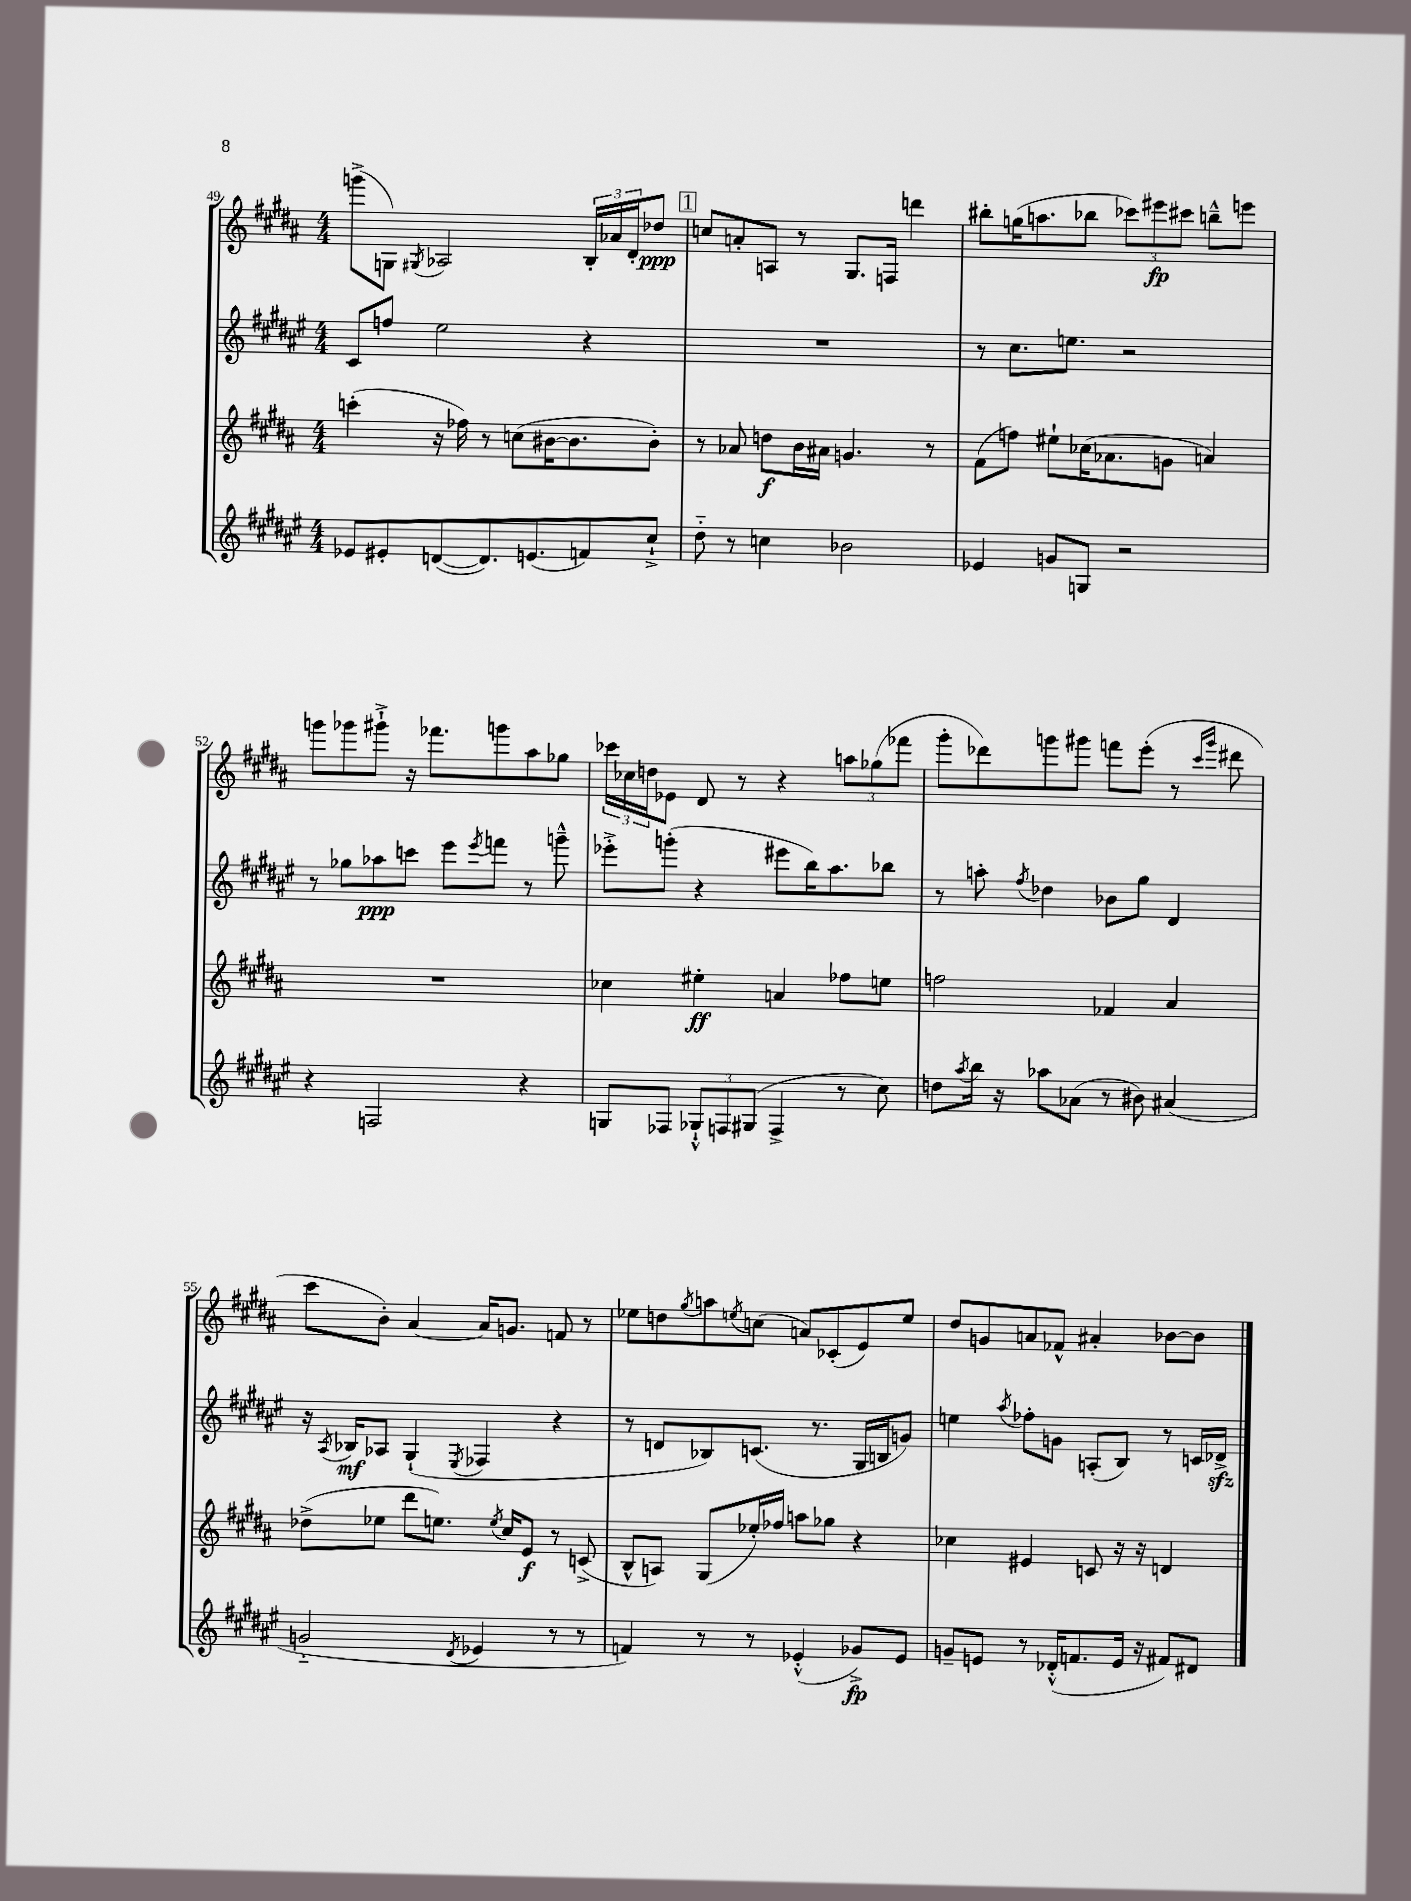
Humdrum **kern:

**kern	**dynam	**kern	**dynam	**kern	**dynam	**kern	**dynam
*part4	*part4	*part3	*part3	*part2	*part2	*part1	*part1
*staff4	*staff4	*staff3	*staff3	*staff2	*staff2	*staff1	*staff1
*clefG2	*	*clefG2	*	*clefG2	*	*clefG2	*
*k[f#c#g#d#a#e#]	*	*k[f#c#g#d#a#]	*	*k[f#c#g#d#a#e#]	*	*k[f#c#g#d#a#]	*
*M4/4	*	*M4/4	*	*M4/4	*	*M4/4	*
=49	=49	=49	=49	=49	=49	=49	=49
8e-X/L	.	(4cccn'\	.	8c#/L	.	(8gggn^\L	.
8e#X'/	.	.	.	8ffn/J	.	8Gn\J)	.
.	.	.	.	.	.	8qG#X/	.
([8dn/	.	16r	.	2ee#\	.	2A-X/	.
.	.	16ff-X\)	.	.	.	.	.
8.d/])	.	8r	.	.	.	.	.
.	.	(8ccn\L	.	.	.	.	.
(8.en/	.	.	.	.	.	.	.
.	.	[16b#X\K	.	.	.	.	.
.	.	8.b#\]	.	.	.	.	.
8fn/)	.	.	.	4r	.	24B'/LL	.
.	.	.	.	.	.	24a-X/	.
.	.	.	.	.	.	24d#'/J	.
8cc#`^/J	.	8b#'\J)	.	.	.	8dd-X/J	ppp
!!LO:REH:place=s1:t=1
=50	=50	=50	=50	=50	=50	=50	=50
8dd#\	.	8r	.	1r	.	8ccn/L	.
8r	.	8a-X/	.	.	.	8an'/	.
4ccn\	.	8ddn\L	f	.	.	8An/J	.
.	.	16b\L	.	.	.	8r	.
.	.	16a#X\JJ	.	.	.	.	.
2b-X\	.	4.gn/	.	.	.	8.G#/L	.
.	.	.	.	.	.	16Fn/Jk	.
.	.	.	.	.	.	4dddn\	.
.	.	8r	.	.	.	.	.
=51	=51	=51	=51	=51	=51	=51	=51
4e-X/	.	(8f#\L	.	8r	.	8bb#X'\L	.
.	.	8ffn\J)	.	8.cc#\L	.	(16ggn\K	.
.	.	.	.	.	.	8.aan\	.
8gn/L	.	8ee#X`\L	.	.	.	.	.
.	.	.	.	8.een\J	.	.	.
8Gn/J	.	(16cc-X\K	.	.	.	8bb-X\J	.
.	.	8.a-X\	.	.	.	.	.
2r	.	.	.	2r	.	12ccc-X\L)	.
.	.	.	.	.	.	12eee#X\	fp
.	.	8gn\J	.	.	.	.	.
.	.	.	.	.	.	12ccc#X\J	.
.	.	4an/)	.	.	.	8bbn~^^\L	.
.	.	.	.	.	.	8eeen\J	.
!!LO:LB:g=z
=52	=52	=52	=52	=52	=52	=52	=52
4r	.	1r	.	8r	.	8gggn\L	.
.	.	.	.	8gg-X\L	.	8ggg-X\	.
2Fn/	.	.	.	8aa-X\	ppp	8ggg#X`^\J	.
.	.	.	.	8cccn\J	.	16r	.
.	.	.	.	.	.	8.fff-X\L	.
.	.	.	.	8eee#\L	.	.	.
.	.	.	.	8qeee#/	.	.	.
.	.	.	.	8fffn\J	.	8gggn\	.
4r	.	.	.	8r	.	8aa#\	.
.	.	.	.	8gggn~^^\	.	8gg-X\J	.
=53	=53	=53	=53	=53	=53	=53	=53
8Gn/L	.	4cc-X\	.	8eee-X'^\L	.	24ccc-X\LL	.
.	.	.	.	.	.	24cc-X\	.
.	.	.	.	.	.	24ddn\J	.
8F-X/J	.	.	.	(8gggn'\J	.	8e-X\J	.
12G-X`^^/L	.	4ee#X'\	ff	4r	.	8d#/	.
12Fn/	.	.	.	.	.	.	.
.	.	.	.	.	.	8r	.
(12G#X/J	.	.	.	.	.	.	.
4F^/	.	4an/	.	8eee#X\L	.	4r	.
.	.	.	.	16bb\K)	.	.	.
.	.	.	.	8.aa#\	.	.	.
8r	.	8ff-X\L	.	.	.	12aan\L	.
.	.	.	.	.	.	(12gg-X\	.
8cc#\)	.	8een\J	.	8bb-X\J	.	.	.
.	.	.	.	.	.	12fff-X\J	.
=54	=54	=54	=54	=54	=54	=54	=54
8ddn\L	.	2ffn\	.	8r	.	8ggg#'\L	.
8qaa#/	.	.	.	.	.	.	.
16bb\Jk	.	.	.	8aan'\	.	8ddd-X\)	.
16r	.	.	.	.	.	.	.
.	.	.	.	8qff#/	.	.	.
8aa-X\L	.	.	.	4dd-X\	.	8gggn\	.
(8a-X\J	.	.	.	.	.	8ggg#X\J	.
8r	.	4f-X/	.	8b-X\L	.	8fffn\L	.
8b#X\)	.	.	.	8gg#\J	.	(8eee'\J	.
(4a#X/	.	4a#/	.	4d#/	.	8r	.
.	.	.	.	.	.	16qqccc#/LL	.
.	.	.	.	.	.	16qqggg#/JJ	.
.	.	.	.	.	.	8ddd#X\	.
!!LO:LB:g=z
=55	=55	=55	=55	=55	=55	=55	=55
2gn/	.	(8dd-X^\L	.	16r	.	8ccc#\L	.
.	.	.	.	8qA#/	.	.	.
.	.	.	.	16B-X/KL	mf	.	.
.	.	8ee-X\J	.	8A-X/J	.	8b'\J)	.
.	.	8ddd#\L	.	(4G#`/	.	[4a#/	.
.	.	8.een\J)	.	.	.	.	.
8qd#/	.	.	.	8qE#/	.	.	.
4e-X/	.	.	.	4F-X/	.	16a#/KL]	.
.	.	8qee/	.	.	.	.	.
.	.	16cc#/KL	.	.	.	8.gn/J	.
.	.	8e/J	f	.	.	.	.
8r	.	8r	.	4r	.	8fn/	.
8r	.	(8cn^/	.	.	.	8r	.
=56	=56	=56	=56	=56	=56	=56	=56
4fn/)	.	8B^^/L	.	8r	.	8ee-X\L	.
.	.	8An/J)	.	8dn/L	.	8ddn\	.
.	.	.	.	.	.	8qgg#/	.
8r	.	(8G#/L	.	8B-X/)	.	8aan\	.
.	.	.	.	.	.	8qeen/	.
8r	.	16ee-X'/L)	.	(8.cn/J	.	(8ccn\J	.
.	.	16ff-X/JJ	.	.	.	.	.
(4e-X'^^/	.	8aan\L	.	.	.	8an/L)	.
.	.	.	.	8.r	.	.	.
.	.	8gg-X\J	.	.	.	(8c-X'/	.
8g-X^/L)	fp	4r	.	16G#/LL	.	8e/)	.
.	.	.	.	16Bn/J	.	.	.
8e-/J	.	.	.	8gn/J)	.	8ee/J	.
=57	=57	=57	=57	=57	=57	=57	=57
8gn~/L	.	4cc-X\	.	4een\	.	8dd#/L	.
8en/J	.	.	.	.	.	8gn/	.
.	.	.	.	8qaa#/	.	.	.
8r	.	4e#X/	.	8ff-X'\L	.	8an/	.
(16d-X'^^/KL	.	.	.	8gn\J	.	8f-X^^/J	.
8.fn/	.	.	.	.	.	.	.
.	.	8cn/	.	(8An'/L	.	4a#X'/	.
16e/Jk	.	16r	.	8B/J)	.	.	.
16r	.	16r	.	.	.	.	.
8f#X/L)	.	4dn/	.	8r	.	[8b-X\L	.
8d#X/J	.	.	.	16cn/LL	.	8b-\J]	.
.	.	.	.	16d-Xzz^/JJ	.	.	.
==	==	==	==	==	==	==	==
*-	*-	*-	*-	*-	*-	*-	*-
